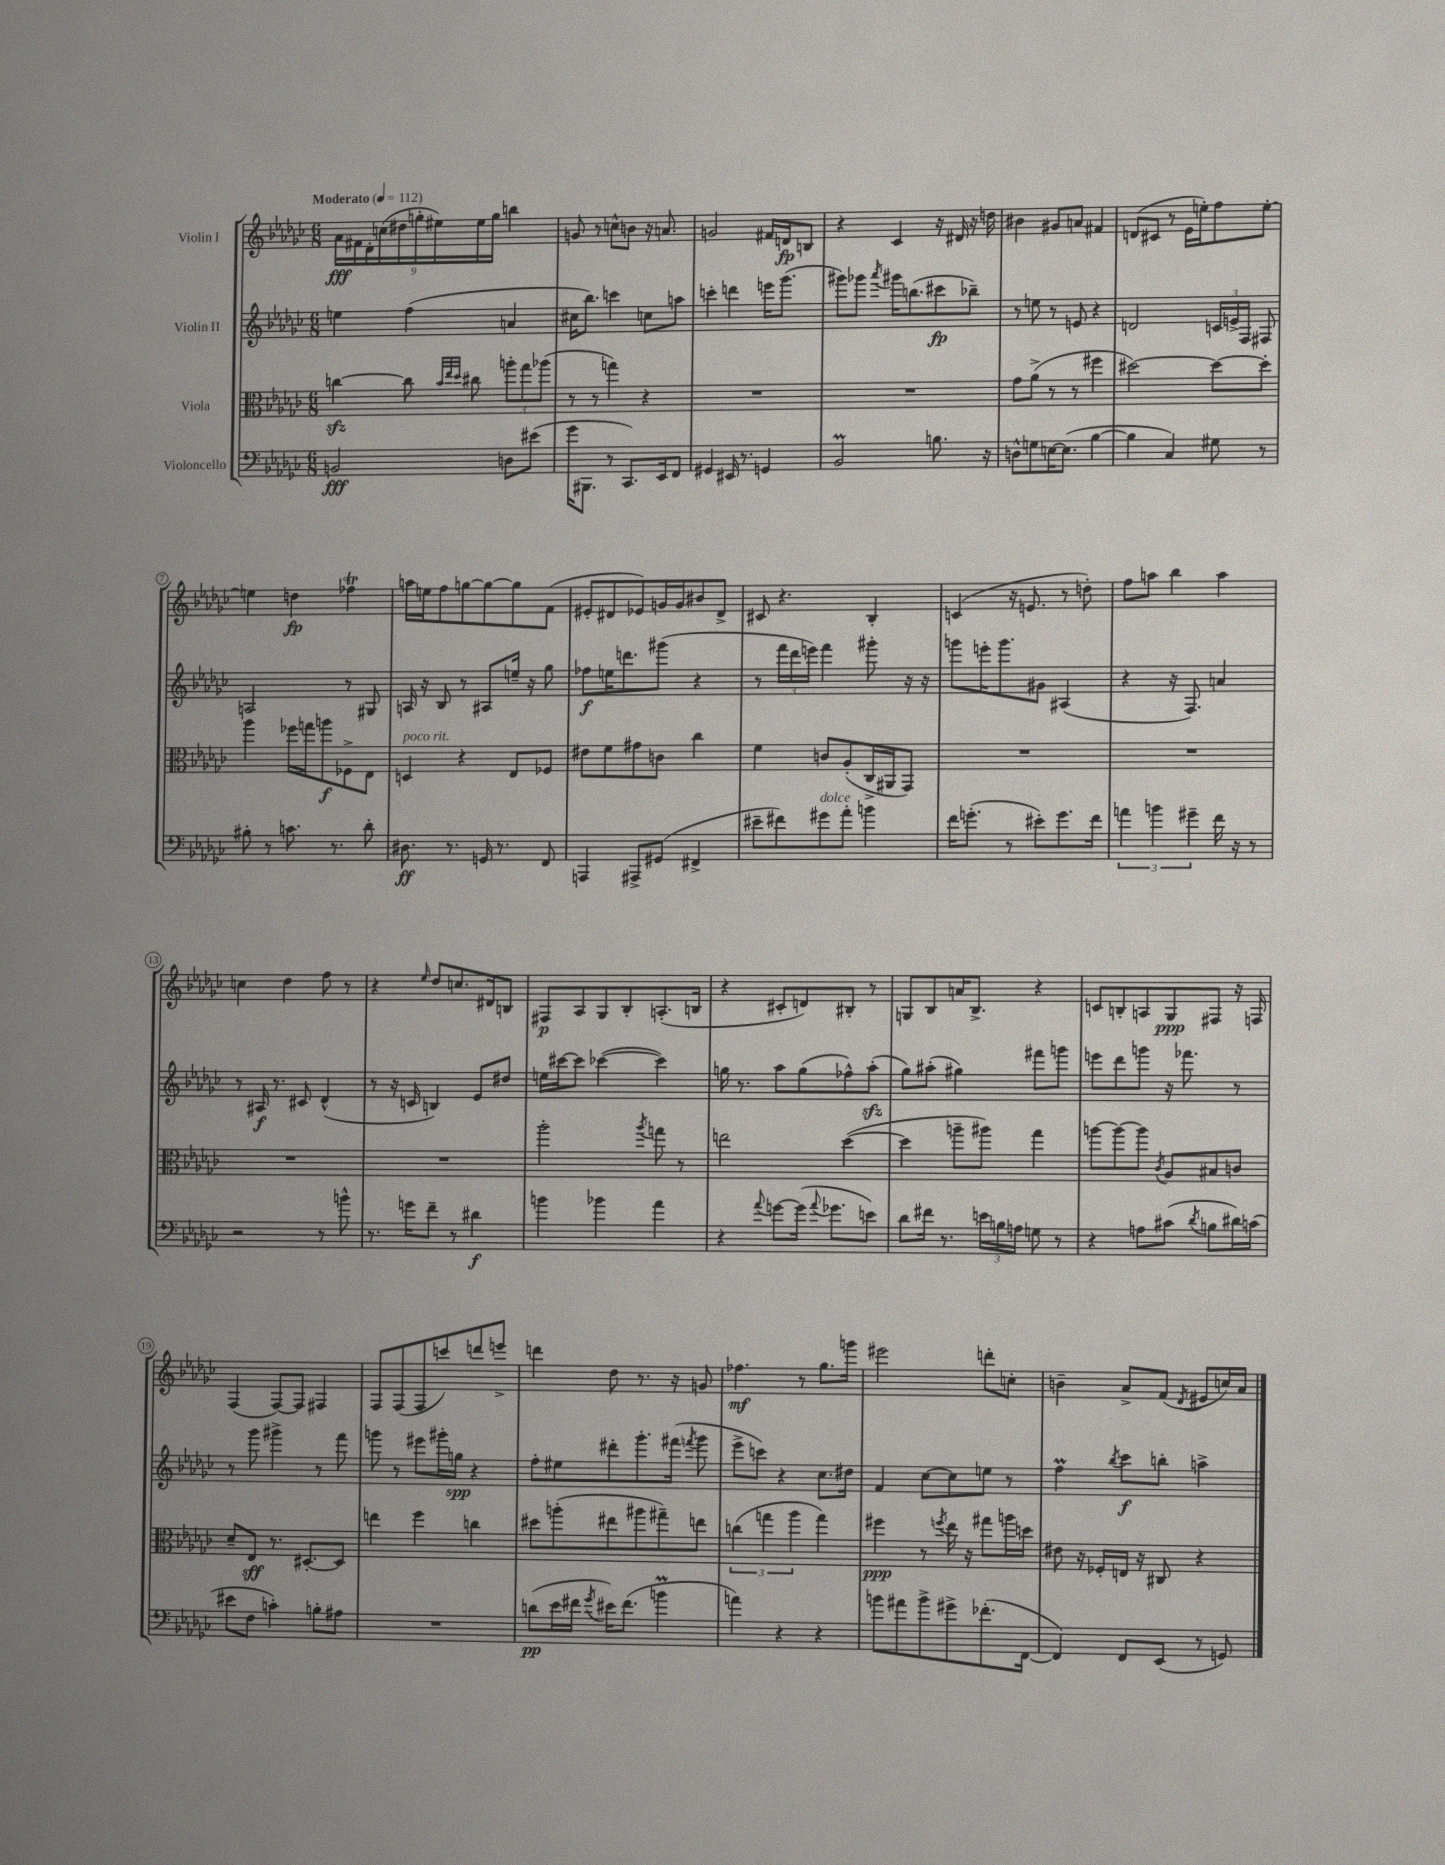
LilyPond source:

<<
\new StaffGroup <<
\new Staff = "s0" \with { instrumentName = "Violin I" } {
    \clef treble \key ges \major \numericTimeSignature \time 6/8 \tempo "Moderato" 4 = 112
    \autoBeamOff \tuplet 9/8 { aes'16[\fff fis'16 des'16-. c''16( dis''16 g''16-. eis''16) eis''16 g''16] } b''4 |
    g'8 r8 c''8[-^ b'8] r16 a'8. |
    g'2 fis'16[ d'16\fp b8] |
    r4 ces'4 r16 dis'16 r16 d''16 |
    bis'4 gis'8[ a'8] fis'4 |
    d'8[( cis'8] r8 ees'16[ e''16-.) f''8 e''8]~-. |
    e''4 d''4\fp fes''4\trill |
    a''16[ e''16 f''8 g''8~ g''8~ g''8 f'8]( |
    eis'8[-. dis'8 ees'8) g'16 g'16 bis'8 dis'8]-> |
    cis'8 r4. bes4-. |
    c'4( r16 e'8. r8 d''8-.) |
    f''8[ a''8] bes''4 a''4 |
    c''4 des''4 f''8 r8 |
    r4 \grace { ees''16 } des''8[ c''8. dis'16 b8] |
    fis8[\p aes8 ges8 bes8-. a8.-.( b16] |
    r4 cis'8[-. d'8) bis8]-. r8 |
    g8[ bes8 a'16 bes8.]-> r4 |
    c'8[ b8-. a8 ges8\ppp fis8] r16 f16 |
    f4( f8[~) f8] fis4 |
    f8[ f8( f8 c'''8) d'''8 e'''8]-> |
    d'''4 des''8 r8. r16 g'8 |
    fes''4.\mf r8 ges''8.[ g'''16] |
    eis'''2 d'''8[-. c''8]-. |
    b'4-- aes'8[-> f'8]( \acciaccatura { des'8 } eis'8[ c''16) aes'16] \bar "|." |
}
\new Staff = "s1" \with { instrumentName = "Violin II" } {
    \clef treble \key ges \major \numericTimeSignature \time 6/8
    \autoBeamOff e''4 f''4( a'4 |
    cis''16[ bes''8.]) c'''4 c''8[ a''8] |
    c'''4-. d'''4 e'''16[ ges'''8.]( |
    gis'''8[) ges'''8] \acciaccatura { aes'''8 } gis'''16[ b''8.( cis'''8\fp bes''8]--) |
    r8 e''8 r8 e'8 r4 |
    d'2 \tuplet 3/2 { c'16[ e'16-> f16] } fis8 |
    a2 r8 gis8 |
    a16 r16 bes8 r8 ais8[ e''16]-- r16 ges''8 |
    fes''8[\f e''16 d'''8. gis'''8]( r4 |
    r8 \tuplet 3/2 { f'''16[ des'''16 e'''16]) } f'''4 gis'''8-. r16 r16 |
    g'''8[ e'''16-. g'''8. gis'8] ais4( |
    r4 r16 f8.) a'4 |
    r8 ais16\f r8. cis'8 des'4-^( |
    r8 r16 c'16 b4) ees'8[ dis''8] |
    e''16[ cis'''16~ cis'''8] ces'''4~( ces'''4) |
    g''16 r8. aes''8[ g''8( fes''8-^) aes''8]-.\sfz( |
    ges''8[) ais''8]-.( gis''4) fis'''8[ g'''8] |
    e'''8[ des'''8 g'''8] r16 fes'''8. r8 |
    r8 ges'''8 gis'''4-> r8 f'''8 |
    g'''8 r8 eis'''8[ gis'''16-. g''16]\spp r4 |
    f''8[-. eis''8 dis'''8-. ges'''8.-. fis'''16]( \acciaccatura { f'''8 } ges'''8 |
    ees'''8[-> c'''8]) r4 ces''8.[ dis''16] |
    f'4 ces''8[~ ces''8 e''8] r8 |
    f''4\prall \acciaccatura { bes''8 } ces'''8[\f b''8]-. a''4-> \bar "|." |
}
\new Staff = "s2" \with { instrumentName = "Viola" } {
    \clef alto \key ges \major \numericTimeSignature \time 6/8
    \autoBeamOff c''4~\sfz c''8 \grace { bes'32[ ees''32 des''32] } cis''8 \tuplet 3/2 { a''8[-. ges''8 aes''8]( } |
    r8 r8 g''4) r4 |
    R2. |
    R2. |
    ges'8[ aes'8]->( r8 r8 fis''4 |
    dis''2~) dis''8[~ dis''8]-. |
    aes''4 fes''16[ g''16 a''8\f fes8-> ees8] |
    d4^\markup { \italic "poco rit." } r4 ees8[ fes8] |
    eis'8[ f'8 gis'8 c'8] ces''4 |
    f'4 c'8[ aes8-.( ces16-> ais,16 ges,8]) |
    R2. |
    R2. |
    R2. |
    R2. |
    aes''2-. \acciaccatura { aes''8 } g''8 r8 |
    e''2 des''4~( |
    des''4 a''8[-- ais''8]) ges''4 |
    a''8[~ a''8~ a''8] \acciaccatura { ces'8 } aes8[ bis8 c'8] |
    des'8[-- ees8]\sff r8. dis8.[~-. dis8] |
    e''4 f''4 c''4 |
    dis''8[ a''8-.( eis''8 ais''8 gis''8--) e''8] |
    \tuplet 3/2 { c''4( g''4 aes''4 } g''4) |
    fis''4\ppp r8 \acciaccatura { f''8 } ees''16 r16 gis''8[ a''16 d''16] |
    eis'8 r16 fes16[-. e16] r16 cis8 r4 \bar "|." |
}
\new Staff = "s3" \with { instrumentName = "Violoncello" } {
    \clef bass \key ges \major \numericTimeSignature \time 6/8
    \autoBeamOff b,2\fff d8[ eis'8]( |
    ges'16[ bis,,8.] r8 ces,8.[) ees,16 f,8] |
    gis,4 eis,16 r8. g,4 |
    bes,2\prall b8. r16 |
    d8[-^ g8 e16~ e8.]( bes4~ |
    bes4 ces4) gis8 r8 |
    bis8-. r8 c'8. r8. des'8-. |
    dis8.\ff r8. g,16 r8. f,8 |
    a,,4 ais,,8[-> gis,8]( fis,4-> |
    eis'8[-- fis'8) gis'8^\markup { \italic "dolce" } aes'8]-. b'4 |
    f'16[ g'8.]-.( r8 eis'8[-.) g'8. f'16] |
    \tuplet 3/2 { a'4 b'4 gis'4-- } f'16 r16 r8 |
    r2 r8 b'8-^ |
    r8. g'16[ f'8]-- r8 dis'4\f |
    b'4 bes'4 aes'4 |
    r4 \appoggiatura { aes'8 } g'8[~ g'16]( \appoggiatura { aes'8 } ges'8.[ e'8]) |
    des'8[ fis'16] r8. \tuplet 3/2 { e'16[ b16 a16] } g8 r8 |
    r4 a8[ cis'8]( \acciaccatura { des'8 } b8[ dis'16) c'16]( |
    eis'8[ f8] c'4-.) b8[-. ais8] |
    R2. |
    d'8[\pp( ees'16 fis'16] \acciaccatura { ges'8 } eis'16[) fis'8.]( b'4\prall |
    a'4) r4 r4 |
    b'8[ ais'8 b'8-> gis'8-> fes'8.-.( f,16]~ |
    f,4) f,8[ ees,8]( r8 g,8) \bar "|." |
}
>>
>>
\layout { \context { \Score \override BarNumber.stencil = #(make-stencil-circler 0.1 0.3 ly:text-interface::print) } }
